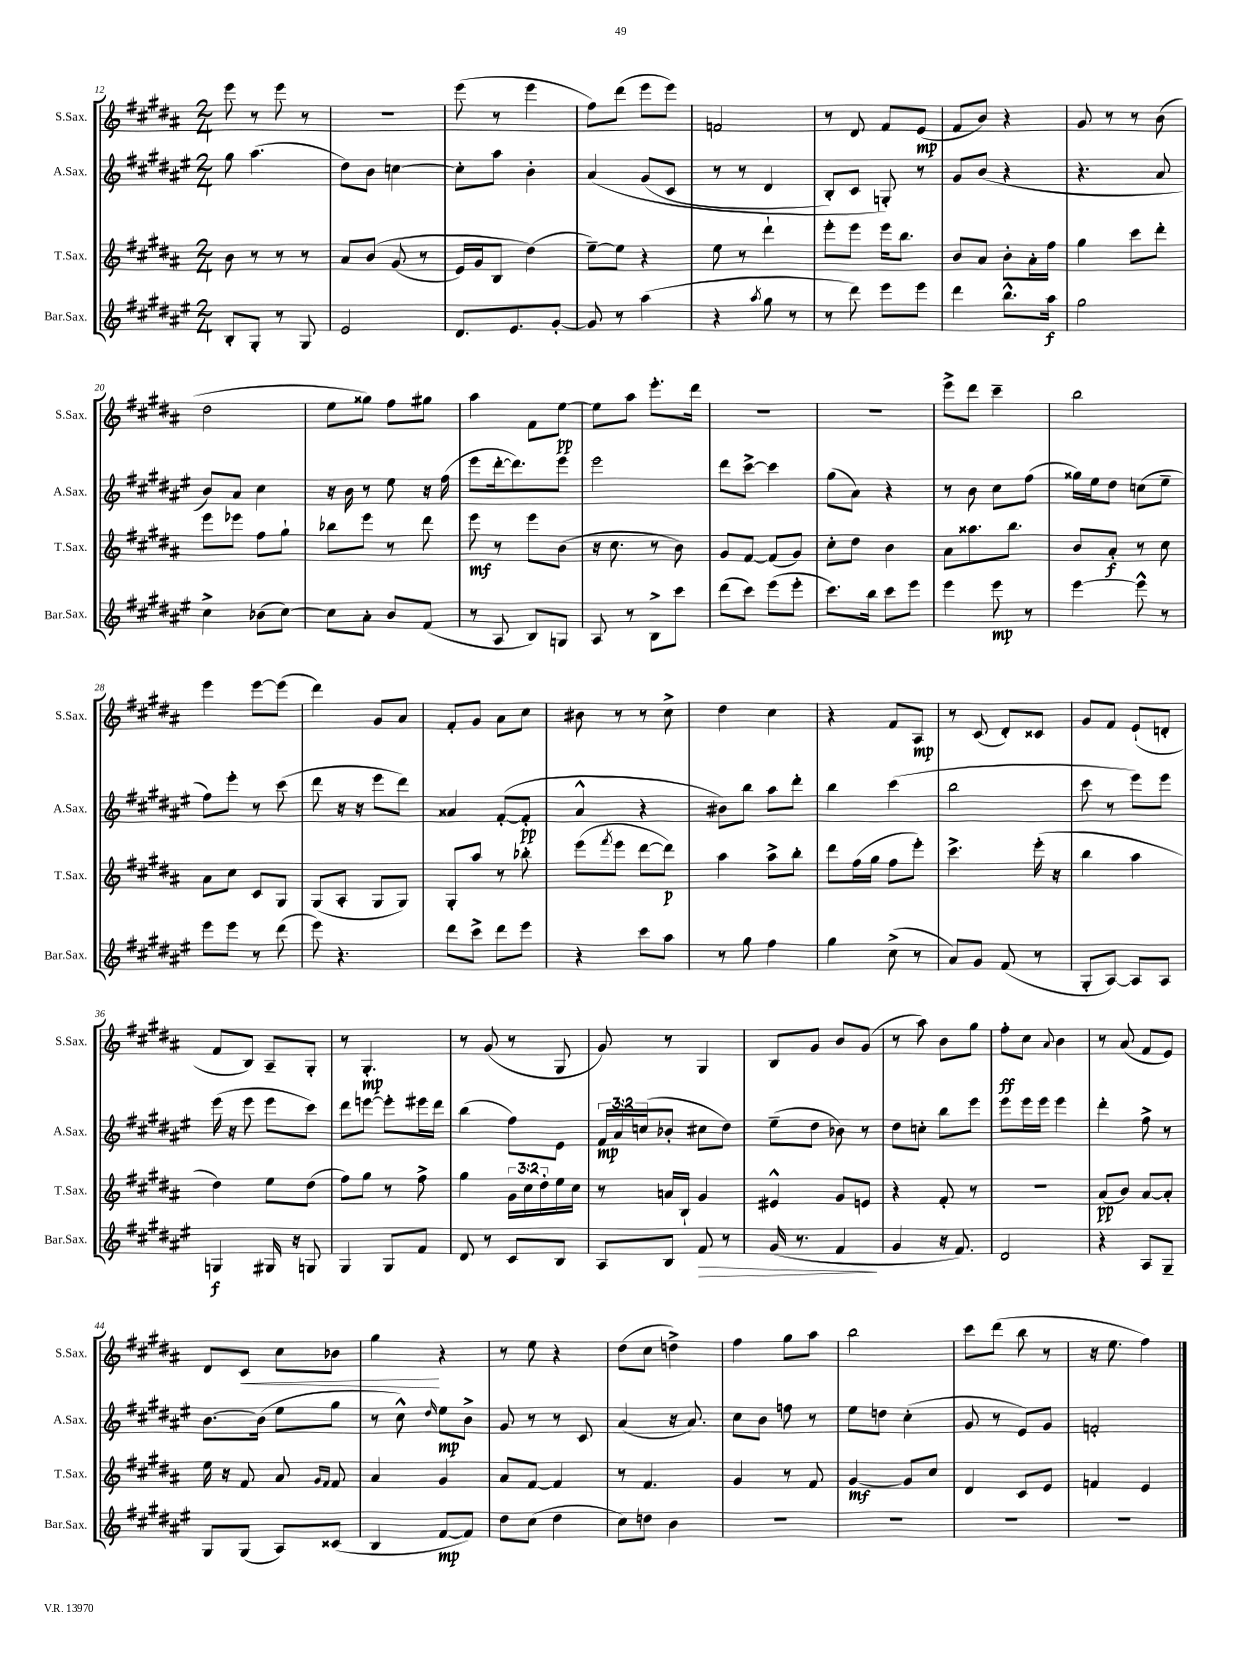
<<
\new StaffGroup <<
\new Staff = "s0" \with { instrumentName = "S.Sax." shortInstrumentName = "S.Sax." } {
    \clef treble \key b \major \numericTimeSignature \time 2/4
    e'''8 r8 e'''8 r8 |
    r2 |
    e'''8( r8 e'''4 |
    fis''8) dis'''8( e'''8 e'''8) |
    f'2 |
    r8 dis'8 fis'8 e'8\mp( |
    fis'8 b'8) r4 |
    gis'8 r8 r8 b'8( |
    dis''2 |
    e''8 gisis''8) fis''8 gis''8 |
    ais''4 fis'8 e''8~\pp |
    e''8 ais''8 e'''8.-. dis'''16 |
    R2 |
    r2 |
    e'''8-> dis'''8 cis'''4-- |
    b''2 |
    e'''4 e'''8~ e'''8( |
    dis'''4) gis'8 ais'8 |
    fis'8-. gis'8 ais'8 cis''8 |
    bis'8 r8 r8 cis''8-> |
    dis''4 cis''4 |
    r4 fis'8 ais8\mp |
    r8 cis'8( dis'8-.) cisis'8 |
    gis'8 fis'8 e'8-!( d'8-. |
    fis'8 b8) ais8-- gis8-. |
    r8 gis4.-.\mp |
    r8 gis'8( r8 gis8 |
    gis'8) r8 gis4 |
    b8 gis'8 b'8 gis'8( |
    r8 ais''8) b'8 gis''8 |
    fis''8-.\ff cis''8 \appoggiatura { ais'8 } b'4 |
    r8 ais'8( fis'8 e'8) |
    dis'8 cis'8\< cis''8 bes'8 |
    gis''4\! r4 |
    r8 e''8 r4 |
    dis''8( cis''8 d''4->) |
    fis''4 gis''8 ais''8 |
    b''2 |
    cis'''8 dis'''8( b''8 r8 |
    r16 e''8. fis''4) \bar "|." |
}
\new Staff = "s1" \with { instrumentName = "A.Sax." shortInstrumentName = "A.Sax." } {
    \clef treble \key fis \major \numericTimeSignature \time 2/4 \override Staff.TupletNumber.text = #tuplet-number::calc-fraction-text
    gis''8 ais''4.( |
    dis''8) b'8 c''4~ |
    c''8-. ais''8 b'4-. |
    ais'4\( gis'8( cis'8 |
    r8 r8 dis'4 |
    b8-.) cis'8 g8-.\) r8 |
    gis'8 b'8( r4 |
    r4. ais'8 |
    b'8) ais'8 cis''4 |
    r16 b'16 r8 eis''8 r16 fis''16( |
    eis'''8 dis'''16~-. dis'''8.) eis'''8 |
    eis'''2 |
    dis'''8 cis'''8~-> cis'''4 |
    gis''8( ais'8) r4 |
    r8 b'8 cis''8 fis''8( |
    gisis''16) eis''16 dis''8 c''8( eis''8-- |
    fis''8) eis'''8-. r8 cis'''8( |
    dis'''8 r16 r16 eis'''8 dis'''8) |
    aisis'4 fis'8~-.( fis'8-.\pp |
    ais'4-^ r4 |
    bis'8) b''8 ais''8 dis'''8-. |
    b''4 cis'''4( |
    b''2 |
    cis'''8 r8 eis'''8) eis'''8 |
    eis'''16( r16 eis'''8 eis'''8 cis'''8) |
    dis'''8 e'''8~ e'''8-. eis'''16 dis'''16 |
    b''4( fis''8) eis'8 |
    \tuplet 3/2 { fis'16\mp ais'16 c''16( } bes'8-. cis''8 dis''8) |
    eis''8--( dis''8 bes'8) r8 |
    dis''8 c''8-. b''8 eis'''8 |
    eis'''8 eis'''16 eis'''16 eis'''4 |
    dis'''4-. fis''8-> r8 |
    b'8.~ b'16( eis''8 gis''8 |
    r8 cis''8-^) \grace { dis''16 } eis''8\mp b'8-> |
    gis'8 r8 r8 cis'8 |
    ais'4( r16 ais'8.) |
    cis''8 b'8 f''8 r8 |
    eis''8 d''8 cis''4-.( |
    gis'8 r8 eis'8) gis'8 |
    f'2-. \bar "|." |
}
\new Staff = "s2" \with { instrumentName = "T.Sax." shortInstrumentName = "T.Sax." } {
    \clef treble \key b \major \numericTimeSignature \time 2/4 \override Staff.TupletNumber.text = #tuplet-number::calc-fraction-text
    b'8 r8 r8 r8 |
    ais'8 b'8\( gis'8( r8 |
    e'16) gis'16 b8 dis''4(\) |
    e''8~--) e''8 r4 |
    e''8 r8 dis'''4-! |
    e'''8-. e'''8 e'''16 b''8. |
    b'8 ais'8 b'8-. ais'16-. fis''16 |
    gis''4 cis'''8 dis'''8-. |
    e'''8 ees'''8 fis''8 gis''8-! |
    bes''8 e'''8 r8 dis'''8 |
    e'''8\mf r8 e'''8 b'8( |
    r16 cis''8. r8 b'8) |
    gis'8 fis'8~ fis'8( gis'8) |
    cis''8-. dis''8 b'4 |
    ais'8 aisis''8. b''8. |
    b'8 ais'8-.\f r8 cis''8 |
    ais'8 cis''8 cis'8 gis8 |
    gis8( ais8-. gis8 gis8) |
    gis8-. ais''8 r8 bes''8-. |
    e'''8( \acciaccatura { fis'''8 } e'''8 dis'''8~ dis'''8\p) |
    ais''4 ais''8-> b''8-. |
    dis'''8 fis''16( gis''16 fis''8 e'''8-.) |
    cis'''4.-> e'''16-.( r16 |
    b''4 ais''4 |
    dis''4) e''8 dis''8( |
    fis''8) gis''8 r8 fis''8-> |
    gis''4 \tuplet 3/2 { gis'16 cis''16 dis''16-. } e''16 cis''16 |
    r8 a'16 b16-! gis'4 |
    eis'4-^ gis'8 e'8 |
    r4 fis'8-. r8 |
    R2 |
    ais'8\pp( b'8) ais'8~ ais'8-. |
    e''16 r16 fis'8 ais'8 \grace { gis'16 fis'16 } fis'8 |
    ais'4 gis'4 |
    ais'8 fis'8~ fis'4 |
    r8 fis'4. |
    gis'4 r8 fis'8 |
    gis'4~\mf gis'8 cis''8 |
    dis'4 cis'8 e'8 |
    f'4 e'4 \bar "|." |
}
\new Staff = "s3" \with { instrumentName = "Bar.Sax." shortInstrumentName = "Bar.Sax." } {
    \clef treble \key fis \major \numericTimeSignature \time 2/4
    b8-. gis8-. r8 gis8 |
    eis'2 |
    dis'8. eis'8. gis'8~-. |
    gis'8 r8 ais''4( |
    r4 \acciaccatura { ais''8 } gis''8 r8 |
    r8 dis'''8) eis'''8 eis'''8 |
    dis'''4 b''8.-^ ais''16\f |
    gis''2 |
    cis''4-> bes'8( cis''8~) |
    cis''8 ais'8-. b'8 fis'8( |
    r8 ais8 b8) g8 |
    ais8 r8 b8-> cis'''8 |
    dis'''8( cis'''8) eis'''8( eis'''8-. |
    cis'''8.) b''16 cis'''8 eis'''8 |
    eis'''4 eis'''8\mp r8 |
    eis'''4~ eis'''8-^ r8 |
    eis'''8 eis'''8 r8 dis'''8( |
    eis'''8) r4. |
    dis'''8 cis'''8-> dis'''8 eis'''8 |
    r4 cis'''8 ais''8 |
    r8 gis''8 fis''4 |
    gis''4 cis''8->( r8 |
    ais'8) gis'8 fis'8( r8 |
    gis8-. ais8~) ais8 ais8 |
    g4\f gis16 r16 g8 |
    gis4 gis8 fis'8 |
    dis'8 r8 cis'8 b8 |
    ais8 b8 fis'8\> r8 |
    gis'16( r8. fis'4\! |
    gis'4 r16 fis'8.) |
    dis'2 |
    r4 ais8 gis8-- |
    gis8 gis8( ais8) cisis'8( |
    b4 fis'8~\mp fis'8) |
    dis''8 cis''8( dis''4 |
    cis''8) d''8 b'4 |
    R2 |
    R2 |
    R2 |
    R2 \bar "|." |
}
>>
>>
\layout { \context { \Score currentBarNumber = #12 } }
